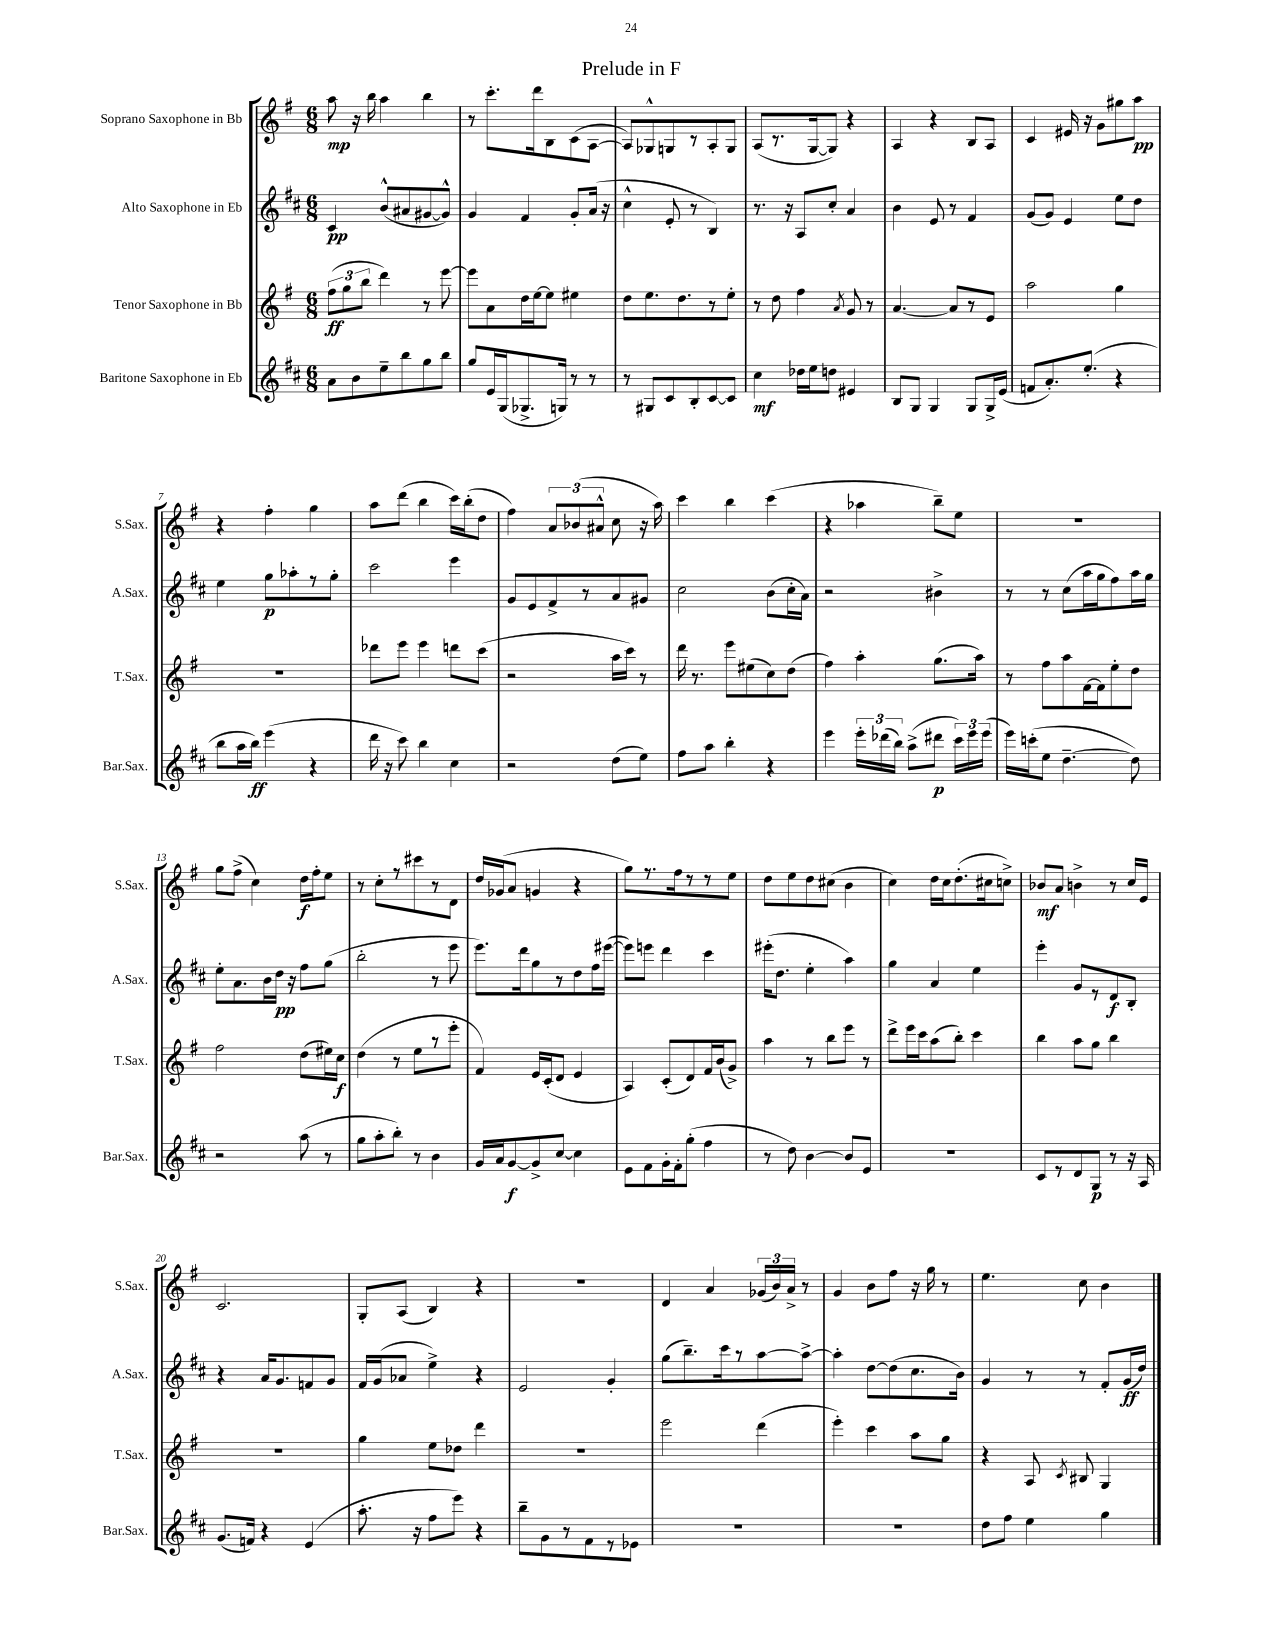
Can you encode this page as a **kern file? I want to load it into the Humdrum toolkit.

**kern	**dynam	**kern	**dynam	**kern	**dynam	**kern	**dynam
*part4	*part4	*part3	*part3	*part2	*part2	*part1	*part1
*staff4	*staff4	*staff3	*staff3	*staff2	*staff2	*staff1	*staff1
*I"Baritone Saxophone in Eb	*	*I"Tenor Saxophone in Bb	*	*I"Alto Saxophone in Eb	*	*I"Soprano Saxophone in Bb	*
*I'Bar.Sax.	*	*I'T.Sax.	*	*I'A.Sax.	*	*I'S.Sax.	*
*clefG2	*	*clefG2	*	*clefG2	*	*clefG2	*
*k[f#c#]	*	*k[f#]	*	*k[f#c#]	*	*k[f#]	*
*M6/8	*	*M6/8	*	*M6/8	*	*M6/8	*
=1	=1	=1	=1	=1	=1	=1	=1
8a\L	.	(12ff#\L	ff	4c#/	pp	8aa\	mp
.	.	12gg\	.	.	.	.	.
8b\	.	.	.	.	.	16r	.
.	.	12bb\J	.	.	.	.	.
.	.	.	.	.	.	16bb\	.
8ee~\	.	4ddd\)	.	(8b^^/L	.	4aa\	.
8bb\	.	.	.	8a#X/	.	.	.
8gg\	.	8r	.	[8g#X/	.	4bb\	.
8bb\J	.	[8eee\	.	8g#^^/J])	.	.	.
=2	=2	=2	=2	=2	=2	=2	=2
8gg/L	.	8eee\L]	.	4g/	.	8r	.
16e/L	.	8a\	.	.	.	8.ccc'\L	.
(16G/J	.	.	.	.	.	.	.
8.G-X^/	.	16dd\L	.	4f#/	.	.	.
.	.	[16ee\J	.	.	.	16ddd\k	.
.	.	8ee\J]	.	.	.	8B\	.
16Gn/Jk)	.	.	.	.	.	.	.
8r	.	4ee#X\	.	8g'/L	.	(8c\	.
8r	.	.	.	(16a/Jk	.	[8A\J	.
.	.	.	.	16r	.	.	.
=3	=3	=3	=3	=3	=3	=3	=3
8r	.	8dd\L	.	4cc#^^\	.	8A/L])	.
8G#X/L	.	8.ee\	.	.	.	8G-X^^/	.
8c#/	.	.	.	8e'/	.	8Gn/	.
.	.	8.dd\	.	.	.	.	.
8B'/	.	.	.	8r	.	8r	.
[8c#/	.	8r	.	4B/)	.	8A'/	.
8c#/J]	.	8ee'\J	.	.	.	8G/J	.
=4	=4	=4	=4	=4	=4	=4	=4
4cc#\	mf	8r	.	8.r	.	(8A/L	.
.	.	8dd\	.	.	.	8.r	.
.	.	.	.	16r	.	.	.
16dd-X\LL	.	4ff#\	.	8A/L	.	.	.
16ee\J	.	.	.	.	.	[16G/k	.
8ddn\J	.	.	.	8cc#'/J	.	8G/J])	.
.	.	8qa/	.	.	.	.	.
4e#X/	.	8g/	.	4a/	.	4r	.
.	.	8r	.	.	.	.	.
=5	=5	=5	=5	=5	=5	=5	=5
8B/L	.	[4.a/	.	4b\	.	4A/	.
8G/J	.	.	.	.	.	.	.
4G/	.	.	.	8e/	.	4r	.
.	.	8a/L]	.	8r	.	.	.
8G/L	.	8r	.	4f#/	.	8B/L	.
16G^/L	.	8e/J	.	.	.	8A/J	.
(16e/JJ	.	.	.	.	.	.	.
=6	=6	=6	=6	=6	=6	=6	=6
8fn/L	.	2aa\	.	(8g/L	.	4c/	.
8.a'/)	.	.	.	8g/J)	.	.	.
.	.	.	.	4e/	.	16e#X/	.
(8.ee'/J	.	.	.	.	.	16r	.
.	.	.	.	.	.	8g\L	.
4r	.	4gg\	.	8ee\L	.	8gg#X\	.
.	.	.	.	8dd\J	.	8aa\J	pp
!!LO:LB:g=z
=7	=7	=7	=7	=7	=7	=7	=7
8bb\L	.	2.r	.	4ee\	.	4r	.
16aa\L	.	.	.	.	.	.	.
16bb\JJ)	ff	.	.	.	.	.	.
(4eee\	.	.	.	8gg\L	p	4ff#'\	.
.	.	.	.	8aa-X'\	.	.	.
4r	.	.	.	8r	.	4gg\	.
.	.	.	.	8gg'\J	.	.	.
=8	=8	=8	=8	=8	=8	=8	=8
16ddd\	.	8ddd-X\L	.	2ccc#\	.	8aa\L	.
16r	.	.	.	.	.	.	.
8ccc#\)	.	8eee\J	.	.	.	(8ddd\J	.
4bb\	.	4eee\	.	.	.	4bb\	.
4cc#\	.	8dddn\L	.	4eee\	.	16ccc\LL)	.
.	.	.	.	.	.	(16bb'\J	.
.	.	(8ccc\J	.	.	.	8dd\J	.
=9	=9	=9	=9	=9	=9	=9	=9
2r	.	2r	.	8g/L	.	4ff#\)	.
.	.	.	.	8e/	.	.	.
.	.	.	.	8f#^/	.	12a/L	.
.	.	.	.	.	.	(12b-X/	.
.	.	.	.	8r	.	.	.
.	.	.	.	.	.	12a#X^^/J	.
(8dd\L	.	16aa\LL	.	8a/	.	8cc\	.
.	.	16ccc\JJ)	.	.	.	.	.
8ee\J)	.	8r	.	8g#X/J	.	16r	.
.	.	.	.	.	.	16aa\)	.
=10	=10	=10	=10	=10	=10	=10	=10
8ff#\L	.	16ddd\	.	2cc#\	.	4ccc\	.
.	.	8.r	.	.	.	.	.
8aa\J	.	.	.	.	.	.	.
4bb'\	.	8eee\L	.	.	.	4bb\	.
.	.	(8ee#X\	.	.	.	.	.
4r	.	8cc\)	.	(8b\L	.	(4ccc\	.
.	.	(8dd\J	.	16cc#'\L	.	.	.
.	.	.	.	16a\JJ)	.	.	.
=11	=11	=11	=11	=11	=11	=11	=11
4eee\	.	4ff#\)	.	2r	.	4r	.
24eee'\LL	.	4aa'\	.	.	.	4aa-X\	.
(24ddd-X\	.	.	.	.	.	.	.
24bb\JJ)	.	.	.	.	.	.	.
(8aa^\L	.	.	.	.	.	.	.
8ddd#X\J	p	(8.gg\L	.	4b#X^\	.	8bb~\L)	.
24ccc#\LL)	.	.	.	.	.	8ee\J	.
24eee\	.	.	.	.	.	.	.
.	.	16aa\Jk)	.	.	.	.	.
(24eee\JJ	.	.	.	.	.	.	.
=12	=12	=12	=12	=12	=12	=12	=12
16eee\LL)	.	8r	.	8r	.	2.r	.
(16cccn'\J	.	.	.	.	.	.	.
8ee\J	.	8ff#\L	.	8r	.	.	.
[4.dd~\	.	8aa\	.	(8cc#\L	.	.	.
.	.	[16f#\L	.	16aa\L	.	.	.
.	.	16f#\J]	.	16gg\J	.	.	.
.	.	8ee'\	.	8ff#\)	.	.	.
8dd\])	.	8dd\J	.	16aa\L	.	.	.
.	.	.	.	16gg\JJ	.	.	.
!!LO:LB:g=z
=13	=13	=13	=13	=13	=13	=13	=13
2r	.	2ff#\	.	8ee'\L	.	8gg\L	.
.	.	.	.	8.a\	.	(8ff#^\J	.
.	.	.	.	.	.	4cc\)	.
.	.	.	.	16b\L	.	.	.
.	.	.	.	16dd\JJ	pp	.	.
.	.	.	.	16r	.	.	.
(8aa\	.	(8dd\L	.	8ff#\L	.	16dd\LL	f
.	.	.	.	.	.	16ff#'\J	.
8r	.	16ee#X\L)	.	(8gg\J	.	8ee\J	.
.	.	16cc\JJ	f	.	.	.	.
=14	=14	=14	=14	=14	=14	=14	=14
8gg\L	.	(4dd\	.	2bb'\	.	8r	.
8aa'\	.	.	.	.	.	8cc'\L	.
8bb'\J)	.	8r	.	.	.	8r	.
8r	.	8ee\L	.	.	.	8ccc#X\	.
4b\	.	8r	.	8r	.	8r	.
.	.	8eee'\J	.	8eee\	.	8d\J	.
=15	=15	=15	=15	=15	=15	=15	=15
16g/LL	.	4f#/)	.	8.eee\L)	.	16dd/LL	.
16a/J	.	.	.	.	.	(16g-X/J	.
[8g/	f	.	.	.	.	8a/J	.
.	.	.	.	16ddd\k	.	.	.
8g^/]	.	16e/LL	.	8gg\	.	4gn/	.
.	.	(16c'/J	.	.	.	.	.
[8cc#/J	.	8d/J	.	8r	.	.	.
4cc#\]	.	4e/	.	8dd\	.	4r	.
.	.	.	.	16ff#\L	.	.	.
.	.	.	.	([16eee#X\JJ	.	.	.
=16	=16	=16	=16	=16	=16	=16	=16
8e\L	.	4A/)	.	8eee#\L])	.	8gg\L)	.
8f#\	.	.	.	8eeen\J	.	8.r	.
16g'\L	.	(8c'/L	.	4ddd\	.	.	.
16f#'\J	.	.	.	.	.	16ff#\k	.
(8gg'\J	.	8d/)	.	.	.	8r	.
4ff#\	.	16f#/L	.	4ccc#\	.	8r	.
.	.	(16b/J	.	.	.	.	.
.	.	8g^/J)	.	.	.	8ee\J	.
=17	=17	=17	=17	=17	=17	=17	=17
8r	.	4aa\	.	(16eee#X'\KL	.	8dd\L	.
.	.	.	.	8.dd\J	.	.	.
8dd\)	.	.	.	.	.	8ee\	.
[4b\	.	8r	.	4ee'\	.	8dd\	.
.	.	8bb\L	.	.	.	(8cc#X\J	.
8b/L]	.	8eee\J	.	4aa\)	.	4b\	.
8e/J	.	8r	.	.	.	.	.
=18	=18	=18	=18	=18	=18	=18	=18
2.r	.	8ddd^\L	.	4gg\	.	4cc\)	.
.	.	16eee\L	.	.	.	.	.
.	.	16ccc\J	.	.	.	.	.
.	.	(8aa\	.	4a/	.	16dd\LL	.
.	.	.	.	.	.	16cc\J	.
.	.	8bb'\J)	.	.	.	(8.dd'\	.
.	.	4ccc\	.	4ee\	.	.	.
.	.	.	.	.	.	16cc#X\k	.
.	.	.	.	.	.	8ccn^\J)	.
=19	=19	=19	=19	=19	=19	=19	=19
8c#/L	.	4bb\	.	4eee'\	.	8b-X/L	mf
8r	.	.	.	.	.	8a/J	.
8d/	.	8aa\L	.	8g/L	.	4bn^\	.
8G/J	p	8gg\J	.	8r	.	.	.
8r	.	4bb\	.	8d/	f	8r	.
16r	.	.	.	8B'/J	.	16cc/LL	.
16A/	.	.	.	.	.	16e/JJ	.
!!LO:LB:g=z
=20	=20	=20	=20	=20	=20	=20	=20
(8.g/L	.	2.r	.	4r	.	2.c/	.
16fn/Jk)	.	.	.	.	.	.	.
4r	.	.	.	16a/KL	.	.	.
.	.	.	.	8.g/	.	.	.
(4e/	.	.	.	8fn/	.	.	.
.	.	.	.	8g/J	.	.	.
=21	=21	=21	=21	=21	=21	=21	=21
8.aa'\	.	4gg\	.	16f#/LL	.	8G'/L	.
.	.	.	.	(16g/J	.	.	.
.	.	.	.	8a-X/J	.	(8A/J	.
16r	.	.	.	.	.	.	.
8ff#\L	.	8ee\L	.	4ee^\)	.	4B/)	.
8eee\J)	.	8dd-X\J	.	.	.	.	.
4r	.	4ddd\	.	4r	.	4r	.
=22	=22	=22	=22	=22	=22	=22	=22
8bb~\L	.	2.r	.	2e/	.	2.r	.
8g\	.	.	.	.	.	.	.
8r	.	.	.	.	.	.	.
8f#\	.	.	.	.	.	.	.
8r	.	.	.	4g'/	.	.	.
8e-X\J	.	.	.	.	.	.	.
=23	=23	=23	=23	=23	=23	=23	=23
2.r	.	2eee\	.	(8gg\L	.	4d/	.
.	.	.	.	8.bb~\)	.	.	.
.	.	.	.	.	.	4a/	.
.	.	.	.	16ccc#\k	.	.	.
.	.	.	.	8r	.	.	.
.	.	(4ddd\	.	[8aa\	.	(24g-X/LL	.
.	.	.	.	.	.	24b/)	.
.	.	.	.	.	.	24a^/JJ	.
.	.	.	.	8aa^\J_	.	8r	.
=24	=24	=24	=24	=24	=24	=24	=24
2.r	.	4eee'\)	.	4aa'\]	.	4g/	.
.	.	4ccc\	.	[8dd\L	.	8b\L	.
.	.	.	.	(8dd\]	.	8ff#\J	.
.	.	8aa\L	.	8.cc#\	.	16r	.
.	.	.	.	.	.	16gg\	.
.	.	8gg\J	.	.	.	8r	.
.	.	.	.	16b\Jk)	.	.	.
=25	=25	=25	=25	=25	=25	=25	=25
8dd\L	.	4r	.	4g/	.	4.ee\	.
8ff#\J	.	.	.	.	.	.	.
4ee\	.	8A/	.	8r	.	.	.
.	.	8qc/	.	.	.	.	.
.	.	8B#X/	.	8r	.	8cc\	.
4gg\	.	4G/	.	8f#'/L	.	4b\	.
.	.	.	.	(16g/L	ff	.	.
.	.	.	.	16dd/JJ)	.	.	.
==	==	==	==	==	==	==	==
*-	*-	*-	*-	*-	*-	*-	*-
